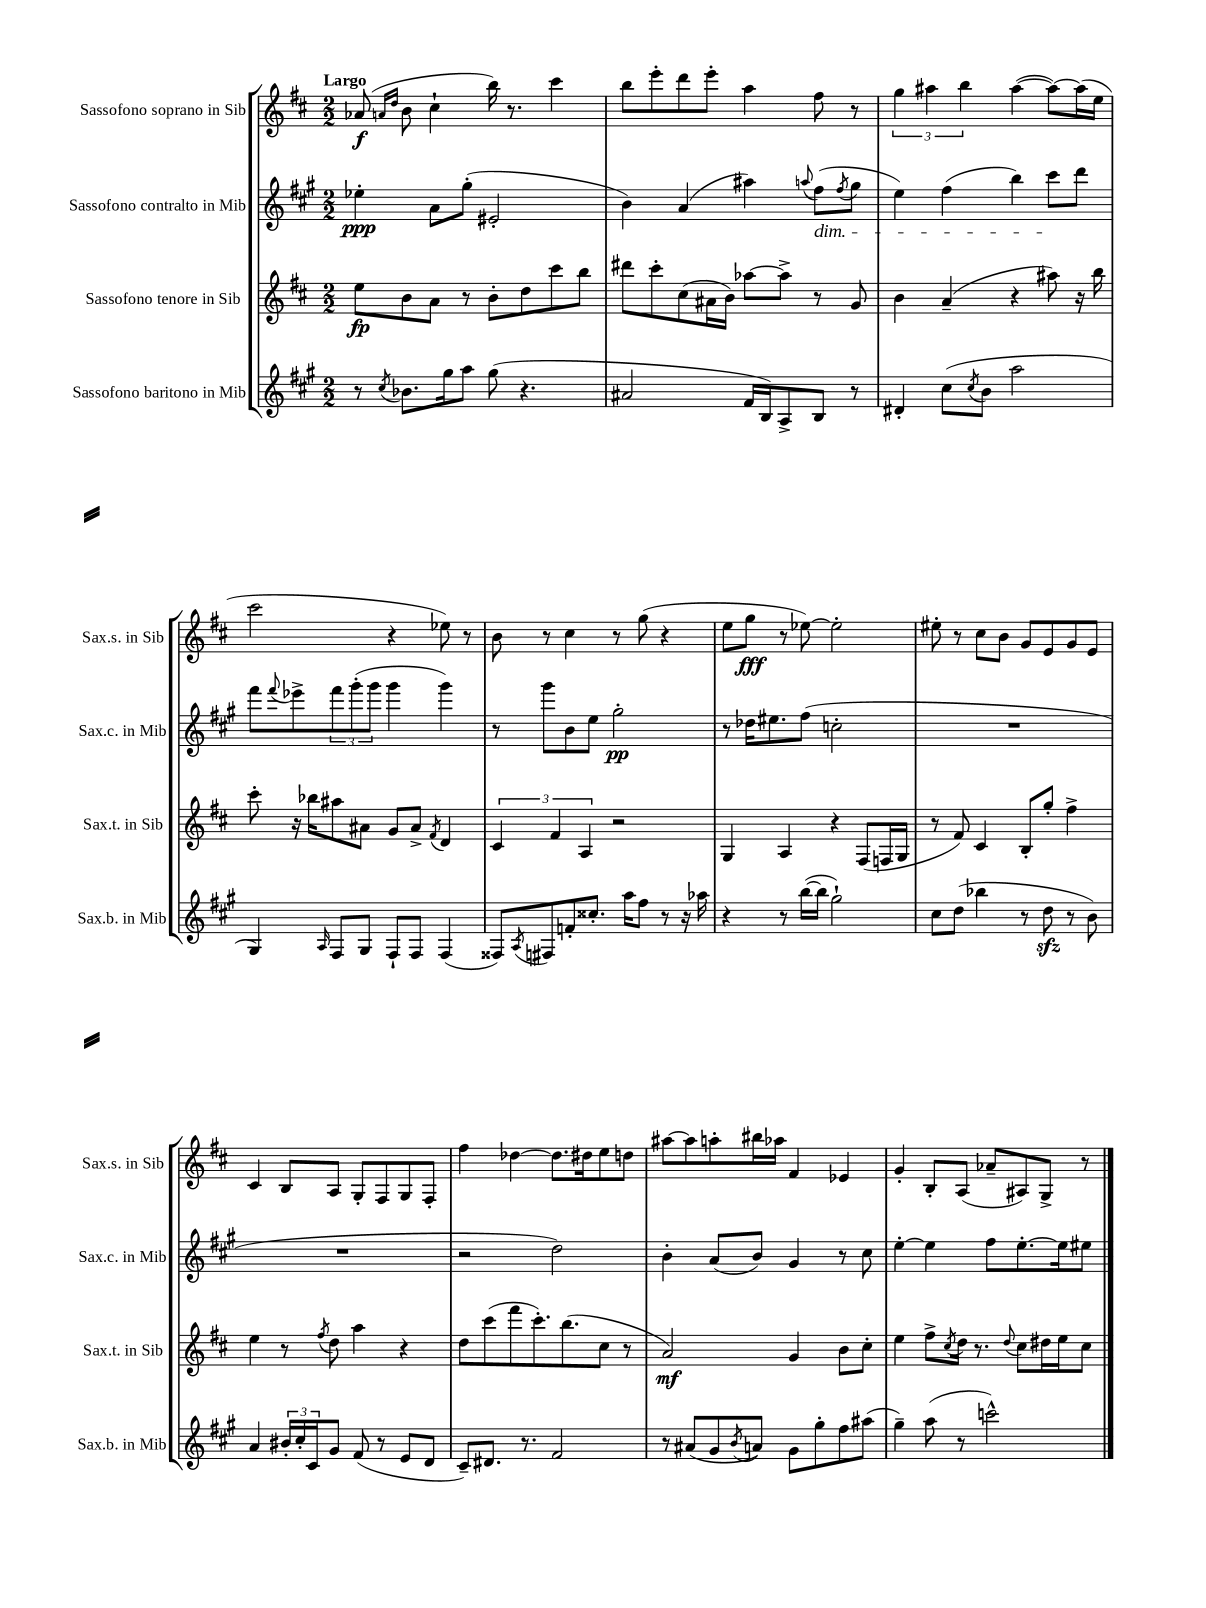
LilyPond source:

<<
\new StaffGroup <<
\new Staff = "s0" \with { instrumentName = "Sassofono soprano in Sib" shortInstrumentName = "Sax.s. in Sib" } {
    \clef treble \key d \major \numericTimeSignature \time 2/2 \tempo "Largo"
    aes'8\f( \grace { a'16 d''16 } b'8 cis''4-! b''16) r8. cis'''4 |
    b''8 e'''8-. d'''8 e'''8-. a''4 fis''8 r8 |
    \tuplet 3/2 { g''4 ais''4 b''4 } ais''4~( ais''8~) ais''16( e''16 |
    cis'''2 r4 ees''8) r8 |
    b'8 r8 cis''4 r8 g''8( r4 |
    e''8 g''8\fff r8 ees''8~) ees''2-. |
    eis''8-. r8 cis''8 b'8 g'8 e'8 g'8 e'8 |
    cis'4 b8 a8 g8-. fis8 g8 fis8-. |
    fis''4 des''4~ des''8. dis''16 e''8 d''8 |
    ais''8~ ais''8 a''8-. bis''16 aes''16 fis'4 ees'4 |
    g'4-. b8-. a8( aes'8-- ais8) g8-> r8 \bar "|." |
}
\new Staff = "s1" \with { instrumentName = "Sassofono contralto in Mib" shortInstrumentName = "Sax.c. in Mib" } {
    \clef treble \key a \major \numericTimeSignature \time 2/2
    ees''4-.\ppp a'8 gis''8-.( eis'2-. |
    b'4) a'4( ais''4) \appoggiatura { a''8 } fis''8\dim( \acciaccatura { fis''8 } gis''8 |
    e''4) fis''4( b''4) cis'''8\! d'''8 |
    fis'''8 \appoggiatura { fis'''8 } ees'''8-> \tuplet 3/2 { fis'''8 gis'''8-.( gis'''8 } gis'''4 gis'''4) |
    r8 gis'''8 b'8 e''8 gis''2-.\pp |
    r8 des''16 eis''8. fis''8( c''2-. |
    R1 |
    R1 |
    r2 d''2) |
    b'4-. a'8( b'8) gis'4 r8 cis''8 |
    e''4~-. e''4 fis''8 e''8.~-. e''16 eis''8 \bar "|." |
}
\new Staff = "s2" \with { instrumentName = "Sassofono tenore in Sib" shortInstrumentName = "Sax.t. in Sib" } {
    \clef treble \key d \major \numericTimeSignature \time 2/2
    e''8\fp b'8 a'8 r8 b'8-. d''8 cis'''8 b''8 |
    dis'''8 cis'''8-. cis''8( ais'16 b'16) aes''8~ aes''8-> r8 g'8 |
    b'4 a'4--( r4 ais''8) r16 b''16 |
    cis'''8-. r16 bes''16 ais''8 ais'8 g'8 ais'8-> \acciaccatura { fis'8 } d'4 |
    \tuplet 3/2 { cis'4 fis'4 a4 } r2 |
    g4 a4 r4 fis8( f16 g16 |
    r8 fis'8) cis'4 b8-. g''8-. fis''4-> |
    e''4 r8 \acciaccatura { fis''8 } d''8 a''4 r4 |
    d''8 cis'''8( fis'''8 cis'''8.-.) b''8.( cis''8 r8 |
    a'2\mf) g'4 b'8 cis''8-. |
    e''4 fis''8-> \acciaccatura { cis''8 } d''16 r8. \appoggiatura { d''8 } cis''8 dis''16 e''16 cis''8 \bar "|." |
}
\new Staff = "s3" \with { instrumentName = "Sassofono baritono in Mib" shortInstrumentName = "Sax.b. in Mib" } {
    \clef treble \key a \major \numericTimeSignature \time 2/2
    r8 \acciaccatura { cis''8 } bes'8. gis''16 a''8 gis''8( r4. |
    ais'2 fis'16 b16) a8-> b8 r8 |
    dis'4-. cis''8( \acciaccatura { cis''8 } b'8 a''2 |
    gis4) \grace { a16 } fis8 gis8 fis8-! fis8 fis4( |
    fisis8) \acciaccatura { a8 } fis8 f'8-. cisis''8.-. a''16 fis''8 r8 r16 aes''16 |
    r4 r8 b''16~( b''16 gis''2-!) |
    cis''8 d''8( bes''4 r8 d''8\sfz r8 b'8) |
    a'4 \tuplet 3/2 { bis'16-. cis''16-. cis'16 } gis'8 fis'8( r8 e'8 d'8 |
    cis'8--) dis'8. r8. fis'2 |
    r8 ais'8( gis'8 \acciaccatura { b'8 } a'8) gis'8 gis''8-. fis''8 ais''8( |
    gis''4--) a''8( r8 c'''2-^) \bar "|." |
}
>>
>>
\layout { \context { \Score \remove "Bar_number_engraver" } }
